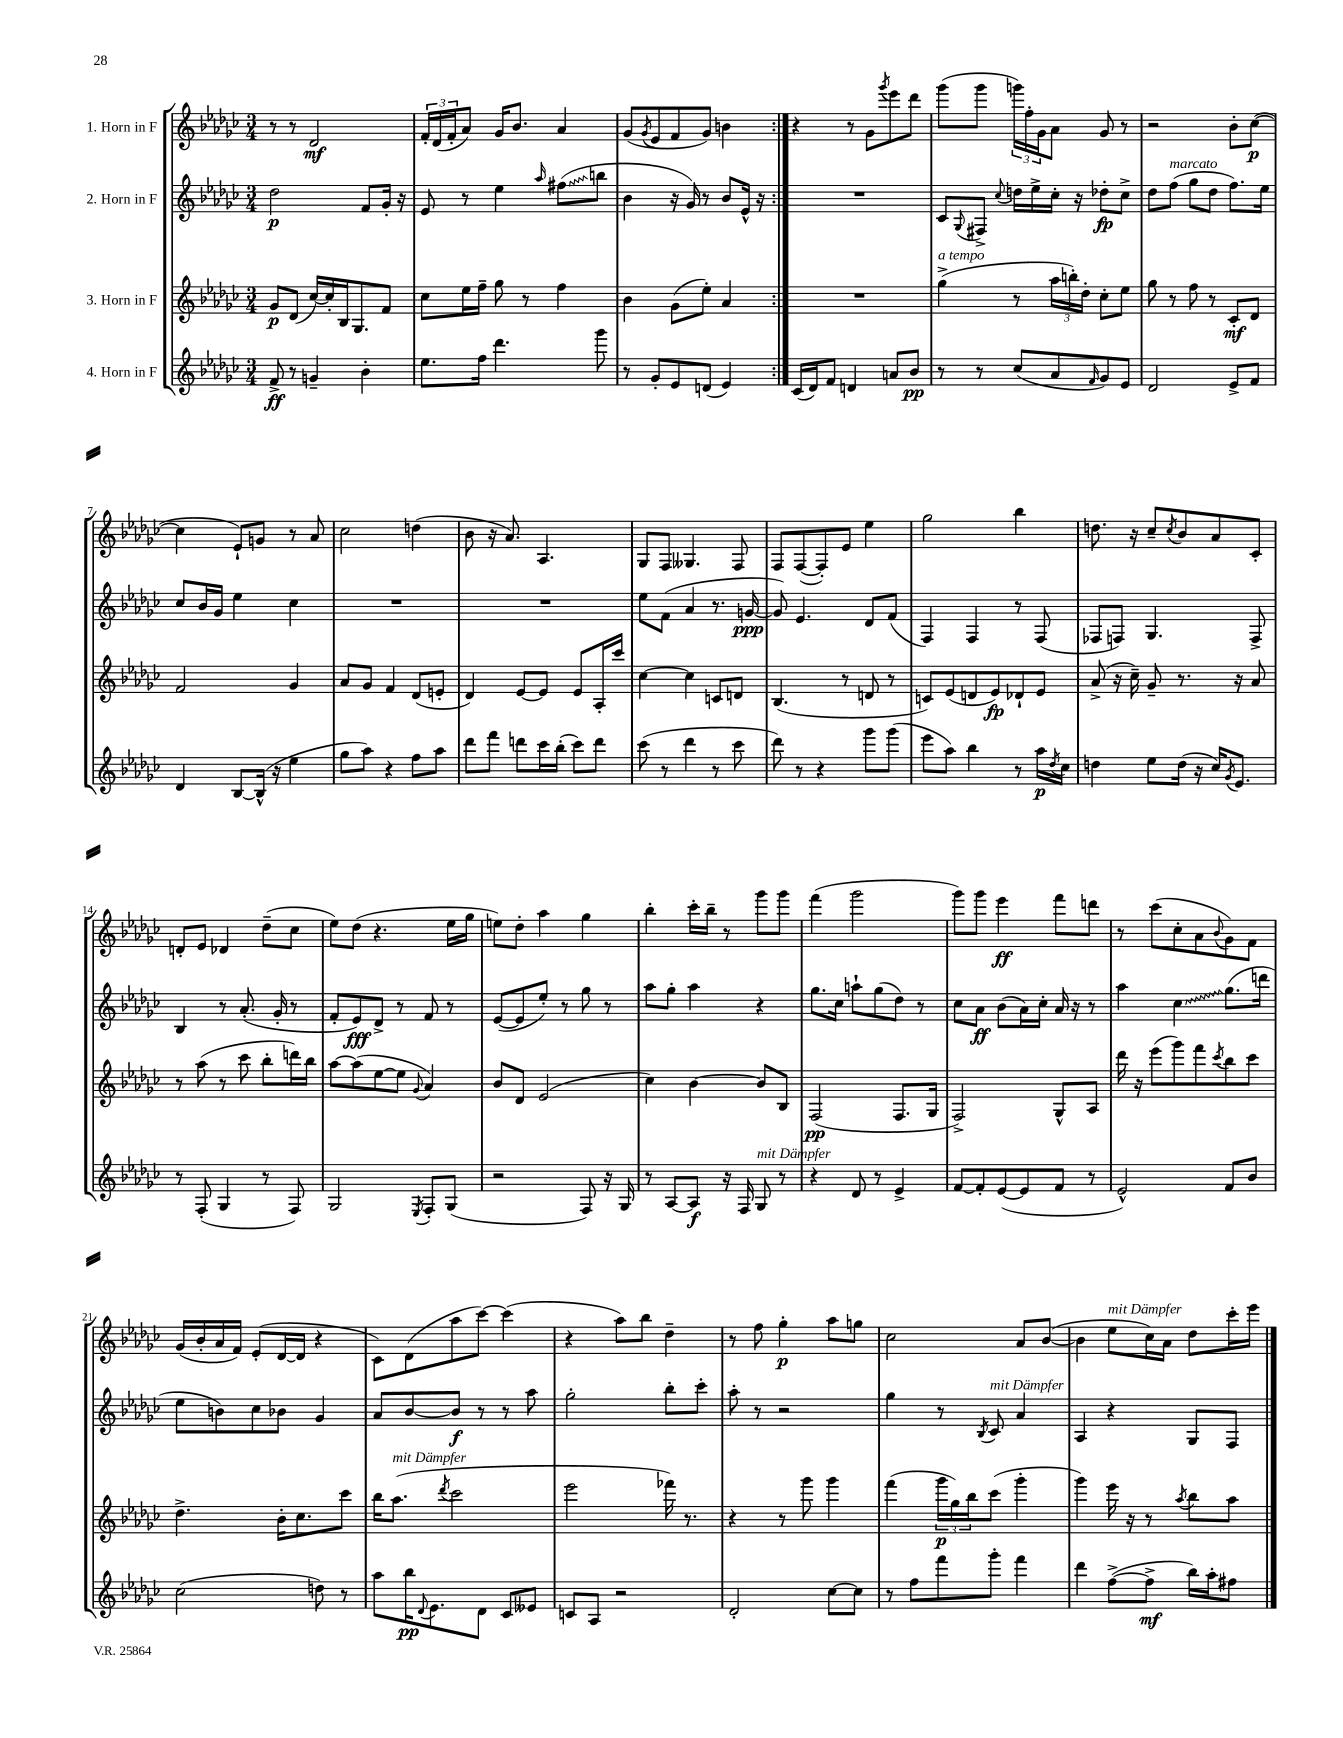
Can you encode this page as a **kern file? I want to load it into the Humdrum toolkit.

**kern	**kern	**kern	**kern
*staff4	*staff3	*staff2	*staff1
*clefG2	*clefG2	*clefG2	*clefG2
*k[b-e-a-d-g-c-]	*k[b-e-a-d-g-c-]	*k[b-e-a-d-g-c-]	*k[b-e-a-d-g-c-]
*M3/4	*M3/4	*M3/4	*M3/4
8f^	8g-	2dd-	8r
8r	(8d-	.	8r
4g~	[16cc-)	.	2d-
.	16cc-']	.	.
.	16B-	.	.
.	8.G-	.	.
4b-'	.	8f	.
.	8f	16g-'	.
.	.	16r	.
=	=	=	=
8.ee-	8cc-	8e-	24f'
.	.	.	(24d-
.	.	.	24f'
.	16ee-	8r	8a-)
16ff	16ff~	.	.
4.ddd-	8gg-	4ee-	16g-
.	.	.	8.b-
.	8r	.	.
.	.	16qqaa-	.
.	4ff	(8ff#	4a-
8ggg-	.	8bb	.
=	=	=	=
8r	4b-	4b-	(8g-
.	.	.	8qg-
8g-'	.	.	8e-
8e-	(8g-	16r	8f
.	.	16g-)	.
(8d	8ee-')	8r	8g-)
4e-)	4a-	8b-	4b
.	.	16e-^^	.
.	.	16r	.
=:|!	=:|!	=:|!	=:|!
(16c-	2.r	2.r	4r
16d-)	.	.	.
8f	.	.	.
4d	.	.	8r
.	.	.	8g-
.	.	.	8qggg-
8a	.	.	8eee-
8b-	.	.	8ddd-
=	=	=	=
8r	(4gg-^	8c-	(8ggg-
.	.	8qqG-	.
8r	.	8F#^	8ggg-
.	.	8qqcc-	.
(8cc-	8r	16dd	24ggg)
.	.	.	24ff'
.	.	16ee-^	.
.	.	.	24g-
8a-	24aa-	16cc-'	8a-
.	24bb')	.	.
.	.	16r	.
.	24dd-'	.	.
16qqf	.	.	.
8g-)	8cc-'	8dd-'	8g-
8e-	8ee-	8cc-^	8r
=	=	=	=
2d-	8gg-	8dd-	2r
.	8r	(8ff	.
.	8ff	8gg-	.
.	8r	8dd-	.
8e-^	8c-'	8.ff)	8b-'
8f	8d-	.	([8cc-
.	.	16ee-	.
=	=	=	=
4d-	2f	8cc-	4cc-]
.	.	16b-	.
.	.	16g-	.
[8B-	.	4ee-	8e-`)
(16B-^^]	.	.	8g
16r	.	.	.
4ee-	4g-	4cc-	8r
.	.	.	8a-
=	=	=	=
8gg-	8a-	2.r	2cc-
8aa-)	8g-	.	.
4r	4f	.	.
8ff	(8d-	.	(4dd
8aa-	8e'	.	.
=	=	=	=
8ddd-	4d-)	2.r	8b-
8fff	.	.	16r
.	.	.	8.a-)
8ddd	[8e-	.	.
16ccc-	8e-]	.	4.A-
(16bb-'	.	.	.
8ccc-)	8e-	.	.
8ddd	16A-'	.	.
.	16ccc-	.	.
=	=	=	=
(8ccc-	[4cc-	8ee-	8G-
8r	.	(8f	8F
4ddd-	4cc-]	4a-	4.G--
8r	8c	8.r	.
8ccc-	8d	.	8F
.	.	[16g	.
=	=	=	=
8ddd-)	(4.B-	8g])	8F
8r	.	4.e-	([8F
4r	.	.	8F'])
.	8r	.	8e-
8ggg-	8d	8d-	4ee-
(8ggg-	8r	(8f	.
=	=	=	=
8eee-	8c)	4F)	2gg-
8aa-)	(8e-	.	.
4bb-	8d	4F	.
.	8e-)	.	.
8r	8d-`	8r	4bb-
16aa-	8e-	(8F	.
8qdd-	.	.	.
16cc-	.	.	.
=	=	=	=
4dd	(8a-^	8F-	8.dd
.	16r	8F)	.
.	16cc-~)	.	16r
8ee-	8g-~	4.G-	8cc-~
.	.	.	8qcc-
(16dd	8.r	.	8b-
16r	.	.	.
16cc-)	.	.	8a-
8qg-	.	.	.
8.e-	16r	.	.
.	8a-	8F^	8c-'
=	=	=	=
8r	8r	4B-	8d'
(8F'	(8aa-	.	8e-
4G-	8r	8r	4d-
.	8ccc-	(8.a-'	.
8r	8bb-'	.	(8dd-~
.	.	16g-'	.
8F)	16ddd)	8r	8cc-
.	16bb-	.	.
=	=	=	=
2G-	[8aa-	8f'	8ee-)
.	(8aa-]	8e-)	(8dd-
.	[8ee-	8d-^	4.r
.	8ee-]	8r	.
8qE-	8qqg-	.	.
8F'	4a-)	8f	.
(8G-	.	8r	16ee-
.	.	.	16gg-
=	=	=	=
2r	8b-	([8e-	8ee)
.	8d-	8e-]	8dd-'
.	(2e-	8ee-')	4aa-
.	.	8r	.
8F)	.	8gg-	4gg-
16r	.	8r	.
16G-	.	.	.
=	=	=	=
8r	4cc-)	8aa-	4bb-'
[8A-	.	8gg-'	.
8A-]	[4b-	4aa-	16ccc-'
.	.	.	16bb-~
16r	.	.	8r
16F	.	.	.
8G-	8b-]	4r	8ggg-
8r	8B-	.	8ggg-
=	=	=	=
4r	(2F	8.gg-	(4fff
.	.	16cc-	.
8d-	.	8aa`	2ggg-
8r	.	(8gg-	.
4e-^	8.F	8dd-)	.
.	.	8r	.
.	16G-	.	.
=	=	=	=
[8f	2F^)	8cc-	8ggg-)
8f']	.	8a-	8ggg-
([8e-	.	(8b-	4eee-
8e-]	.	16a-)	.
.	.	16cc-'	.
8f	8G-^^	16a-	8fff
.	.	16r	.
8r	8A-	8r	8ddd
=	=	=	=
2e-^^)	16ddd-	4aa-	8r
.	16r	.	.
.	(8eee-	.	(8ccc-
.	8ggg-)	4cc-	8cc-'
.	8fff	.	8a-
.	8qccc-	.	8qqb-
8f	8bb-	(8.gg-	8g-)
8b-	8ccc-	.	8f
.	.	16ddd	.
=	=	=	=
(2cc-	4.dd-^	8ee-	(16g-
.	.	.	16b-'
.	.	8b)	16a-
.	.	.	16f)
.	.	8cc-	(8e-'
.	16b-'	8b-	[16d-
.	8.cc-	.	16d-]
8dd)	.	4g-	4r
8r	8ccc-	.	.
=	=	=	=
8aa-	16bb-	8a-	8c-)
.	(8.aa-	.	.
16bb-	.	[8b-	(8d-
8qqd-	.	.	.
8.e-	.	.	.
.	8qddd-	.	.
.	2ccc-	8b-]	8aa-
8d-	.	8r	[8ccc-)
8c-	.	8r	(4ccc-]
8e--	.	8aa-	.
=	=	=	=
8c	2eee-	2gg-'	4r
8A-	.	.	.
2r	.	.	8aa-)
.	.	.	8bb-
.	16fff-)	8bb-'	4dd-~
.	8.r	.	.
.	.	8ccc-'	.
=	=	=	=
2d-'	4r	8aa-'	8r
.	.	8r	8ff
.	8r	2r	4gg-'
.	8ggg-	.	.
[8cc-	4ggg-	.	8aa-
8cc-]	.	.	8gg
=	=	=	=
8r	(4fff	4gg-	2cc-
8ff	.	.	.
8fff	24ggg-	8r	.
.	24gg-)	.	.
.	24bb-	.	.
.	.	8qB-	.
8ggg-'	(8ccc-	8c-	.
4fff	4ggg-'	4a-	8a-
.	.	.	([8b-
=	=	=	=
4ddd-	4ggg-)	4A-	4b-]
([8ff^	16eee-	4r	8ee-
.	16r	.	.
8ff^]	8r	.	16cc-)
.	.	.	16a-
.	8qaa-	.	.
16bb-)	8bb-	8G-	8dd-
16aa-'	.	.	.
8ff#	8aa-	8F	16ccc-'
.	.	.	16eee-
==	==	==	==
*-	*-	*-	*-
